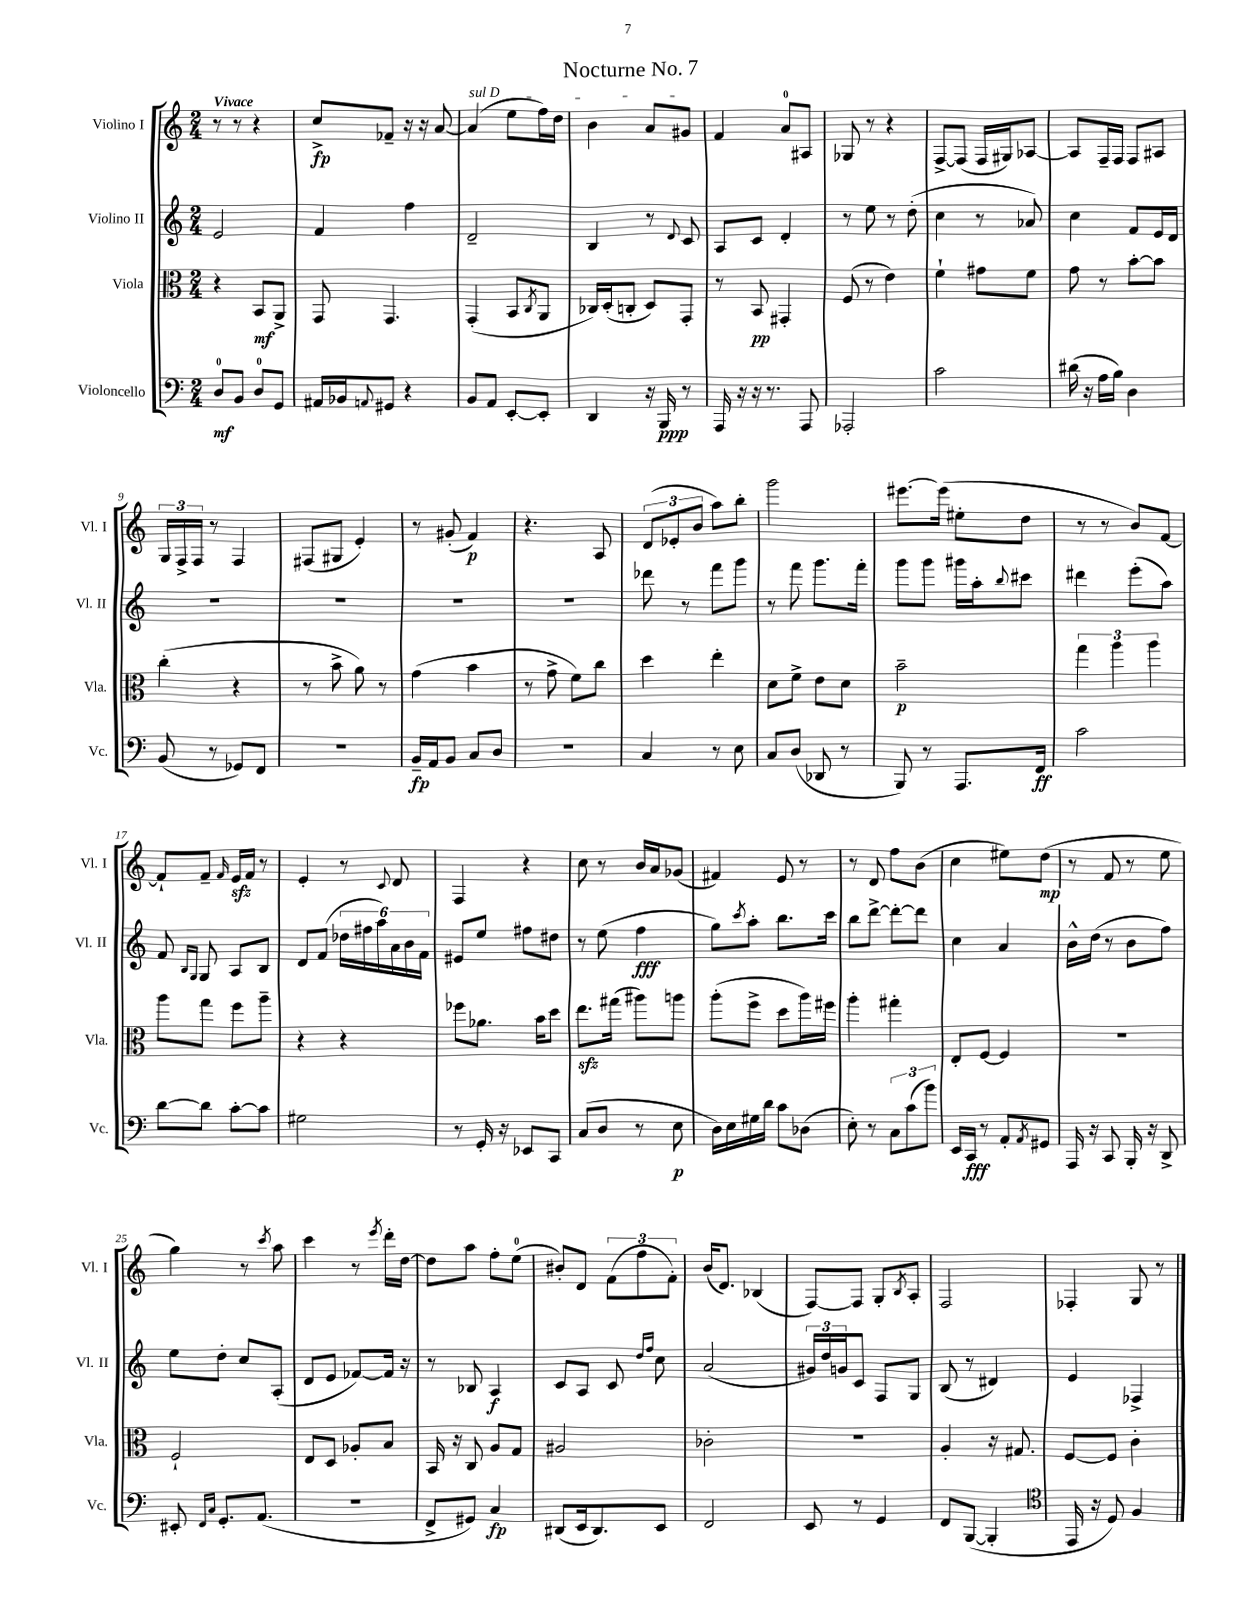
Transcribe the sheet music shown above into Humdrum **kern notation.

**kern	**kern	**kern	**kern
*staff4	*staff3	*staff2	*staff1
*clefF4	*clefC3	*clefG2	*clefG2
*k[]	*k[]	*k[]	*k[]
*M2/4	*M2/4	*M2/4	*M2/4
8D/L	4r	2e/	8r
8BB/J	.	.	8r
8D/L	8BB/L	.	4r
8GG/J	8AA^/J	.	.
=	=	=	=
16AA#/LL	8GG/	4f/	8cc^/L
16BB-/J	.	.	.
8qqAA/	.	.	.
8GG#/J	4.GG/	.	8f-~/J
4r	.	4ff\	16r
.	.	.	16r
.	.	.	[8a/
=	=	=	=
8BB/L	(4GG'/	2d~/	(4a/]
8AA/J	.	.	.
[8EE'/L	8BB/L	.	8ee\L
.	8qC/	.	.
8EE'/]J	8AA/J	.	16ff\L)
.	.	.	16dd\JJ
=	=	=	=
4DD/	16C-/LL)	4B/	4b\
.	(16D'/J	.	.
.	8C'/J	.	.
16r	8D/L)	8r	8a/L
16BBB/	.	.	.
.	.	8qqd/	.
8r	8GG'/J	8c/	8g#/J
=	=	=	=
16AAA/	8r	8A/L	4f/
16r	.	.	.
16r	8BB/	8c/J	.
8.r	.	.	.
.	4GG#'/	4d'/	8a/L
8AAA/	.	.	8A#/J
=	=	=	=
2AAA-'/	(8F/	8r	8G-/
.	8r	8ee\	8r
.	4e\)	8r	4r
.	.	(8dd'\	.
=	=	=	=
2c\	4f`\	4cc\	[8F^/L
.	.	.	(8F/]J
.	8g#\L	8r	16F/LL
.	.	.	16G#/J)
.	8f\J	8a-/)	[8A-/J
=	=	=	=
(16d#\	8g\	4cc\	8A-/]L
16r	.	.	.
16A\LL	8r	.	16F~/L
16B\JJ)	.	.	16F/JJ
4D\	[8b'\L	8f/L	8F/L
.	8b\]J	16e/L	8A#/J
.	.	16d/JJ	.
=	=	=	=
(8BB/	(4cc'\	2r	24G/LL
.	.	.	24F^/
.	.	.	24F/JJ
8r	.	.	8r
8GG-/L)	4r	.	4F/
8FF/J	.	.	.
=	=	=	=
2r	8r	2r	(8F#/L
.	8b^\	.	8G#/J
.	8a\)	.	4e'/)
.	8r	.	.
=	=	=	=
16BB~/LL	(4g\	2r	8r
16AA/J	.	.	.
8BB/J	.	.	(8g#'/
8C/L	4b\	.	4f/)
8D/J	.	.	.
=	=	=	=
2r	8r	2r	4.r
.	8g^\	.	.
.	8f\L)	.	.
.	8cc\J	.	8A/
=	=	=	=
4C/	4dd\	8ddd-\	(12d/L
.	.	.	12e-'/
.	.	8r	.
.	.	.	12b/J
8r	4ee'\	8fff\L	8aa\L)
8E\	.	8ggg\J	8bb'\J
=	=	=	=
8C/L	8d\L	8r	2ggg\
(8D/J	8f^\J	8fff\	.
8DD-/	8e\L	8.ggg\L	.
8r	8d\J	.	.
.	.	16fff'\Jk	.
=	=	=	=
8BBB/)	2b~\	8ggg\L	[8.eee#\L
8r	.	8ggg\J	.
.	.	.	(16eee#\]Jk
8.AAA/L	.	16ggg#\LL	8ee#'\L
.	.	16aa'\J	.
.	.	8qqbb/	.
.	.	8ccc#\J	8dd\J
16FF/Jk	.	.	.
=	=	=	=
2c\	6gg\	4ddd#\	8r
.	.	.	8r
.	6aa\	.	.
.	.	(8eee'\L	8b/L)
.	6aa\	.	.
.	.	8aa\J)	[8f/J
=	=	=	=
[8d\L	8aa\L	8f/	8f`/]L
.	.	16qqB/LL	.
.	.	16qqG/JJ	.
8d\]J	8gg\J	8G/	8f~/J
.	.	.	16qqf/
[8c'\L	8ff\L	8A/L	16e/LL
.	.	.	16f/JJ
8c\]J	8aa~\J	8B/J	8r
=	=	=	=
2G#\	4r	8d/L	4e'/
.	.	(8f/J	.
.	4r	24dd-\LL	8r
.	.	24ff#\	.
.	.	24aa\)	.
.	.	.	8qqc/
.	.	24a\	8d/
.	.	24b\	.
.	.	24f\JJ	.
=	=	=	=
8r	8ff-\L	8e#/L	4F/
16GG'/	8.a-\J	8ee/J	.
16r	.	.	.
8EE-/L	.	8ff#\L	4r
.	16b\LK	.	.
8CC/J	8dd\J	8dd#\J	.
=	=	=	=
(8C/L	8.ee\L	8r	8cc\
8D/J	.	(8ee\	8r
.	(16gg#\Jk	.	.
8r	8aa#\L)	4ff\	16b/LL
.	.	.	16a/J
8E\	8aa\J	.	(8g-/J
=	=	=	=
16D\LL)	(8aa'\L	8gg\L)	4f#/)
16E\	.	.	.
.	.	8qccc/	.
16G#\	8ff^\J	8aa'\J	.
16d\JJ	.	.	.
8c\L	8dd\L	8.bb\L	8e/
(8D-\J	16aa\L)	.	8r
.	16ff#\JJ	16ccc\Jk	.
=	=	=	=
8E'\)	4aa'\	8bb\L	8r
8r	.	[8ddd^\J	8d/
12C\L	4gg#'\	8ddd'\_L	8ff\L
(12c\	.	.	.
.	.	8ddd\]J	(8b\J
12b\J)	.	.	.
=	=	=	=
16EE/LL	8E'/L	4cc\	4cc\
16CC/JJ	.	.	.
8r	[8F/J	.	.
8AA'/L	4F/]	4a/	8ee#\L)
8qAA/	.	.	.
8GG#/J	.	.	(8dd\J
=	=	=	=
16AAA/	2r	16b^^\LL	8r
16r	.	(16dd\JJ	.
8CC/	.	8r	8f/
16BBB'/	.	8b\L	8r
16r	.	.	.
8DD^/	.	8ff\J)	8ee\
=	=	=	=
8EE#'/	2F`/	8ee\L	4gg\)
16qqFF/LL	.	.	.
16qqC/JJ	.	.	.
8.GG'/L	.	8dd'\J	.
.	.	8cc/L	8r
(8.AA/J	.	.	.
.	.	.	8qccc/
.	.	(8A'/J	8aa\
=	=	=	=
2r	8E/L	8d/L	4ccc\
.	8D/J	8e/J	.
.	8A-'/L	[8f-/L)	8r
.	.	.	8qeee/
.	8B/J	16f-/]Jk	16ddd'\LL
.	.	16r	[16dd\JJ
=	=	=	=
8FF^/L	16BB/	8r	8dd\]L
.	16r	.	.
8GG#/J)	8C/	8B-/	8aa\J
4C/	8A/L	4A/	8ff'\L
.	8G/J	.	(8ee\J
=	=	=	=
(8DD#/L	2A#/	8c/L	8b#'/L)
16EE/k	.	8A/J	8d/J
8.DD#/)	.	.	.
.	.	8c/	(12f\L
.	.	.	12ff\
.	.	16qqdd/LL	.
.	.	16qqff/JJ	.
8EE/J	.	8cc\	.
.	.	.	12f'\J)
=	=	=	=
2FF/	2c-'\	(2a/	(16b/LK
.	.	.	8.d/J)
.	.	.	(4B-/
=	=	=	=
8EE/	2r	24g#/LL)	[8F/L)
.	.	24dd/	.
.	.	24g/J	.
8r	.	8c/J	8F/]J
4GG/	.	8F/L	8G'/L
.	.	.	8qB/
.	.	8G/J	8A'/J
=	=	=	=
8FF/L	4A'/	(8B/	2F/
([8BBB/J	.	8r	.
4BBB'/]	16r	4d#/)	.
.	8.G#/	.	.
=	=	=	=
*clefC4	*	*	*
16EE/	[8F/L	4e/	4F-'/
16r	.	.	.
8D/)	8F/]J	.	.
4F/	4c'\	4F-^/	8G/
.	.	.	8r
==	==	==	==
*-	*-	*-	*-
